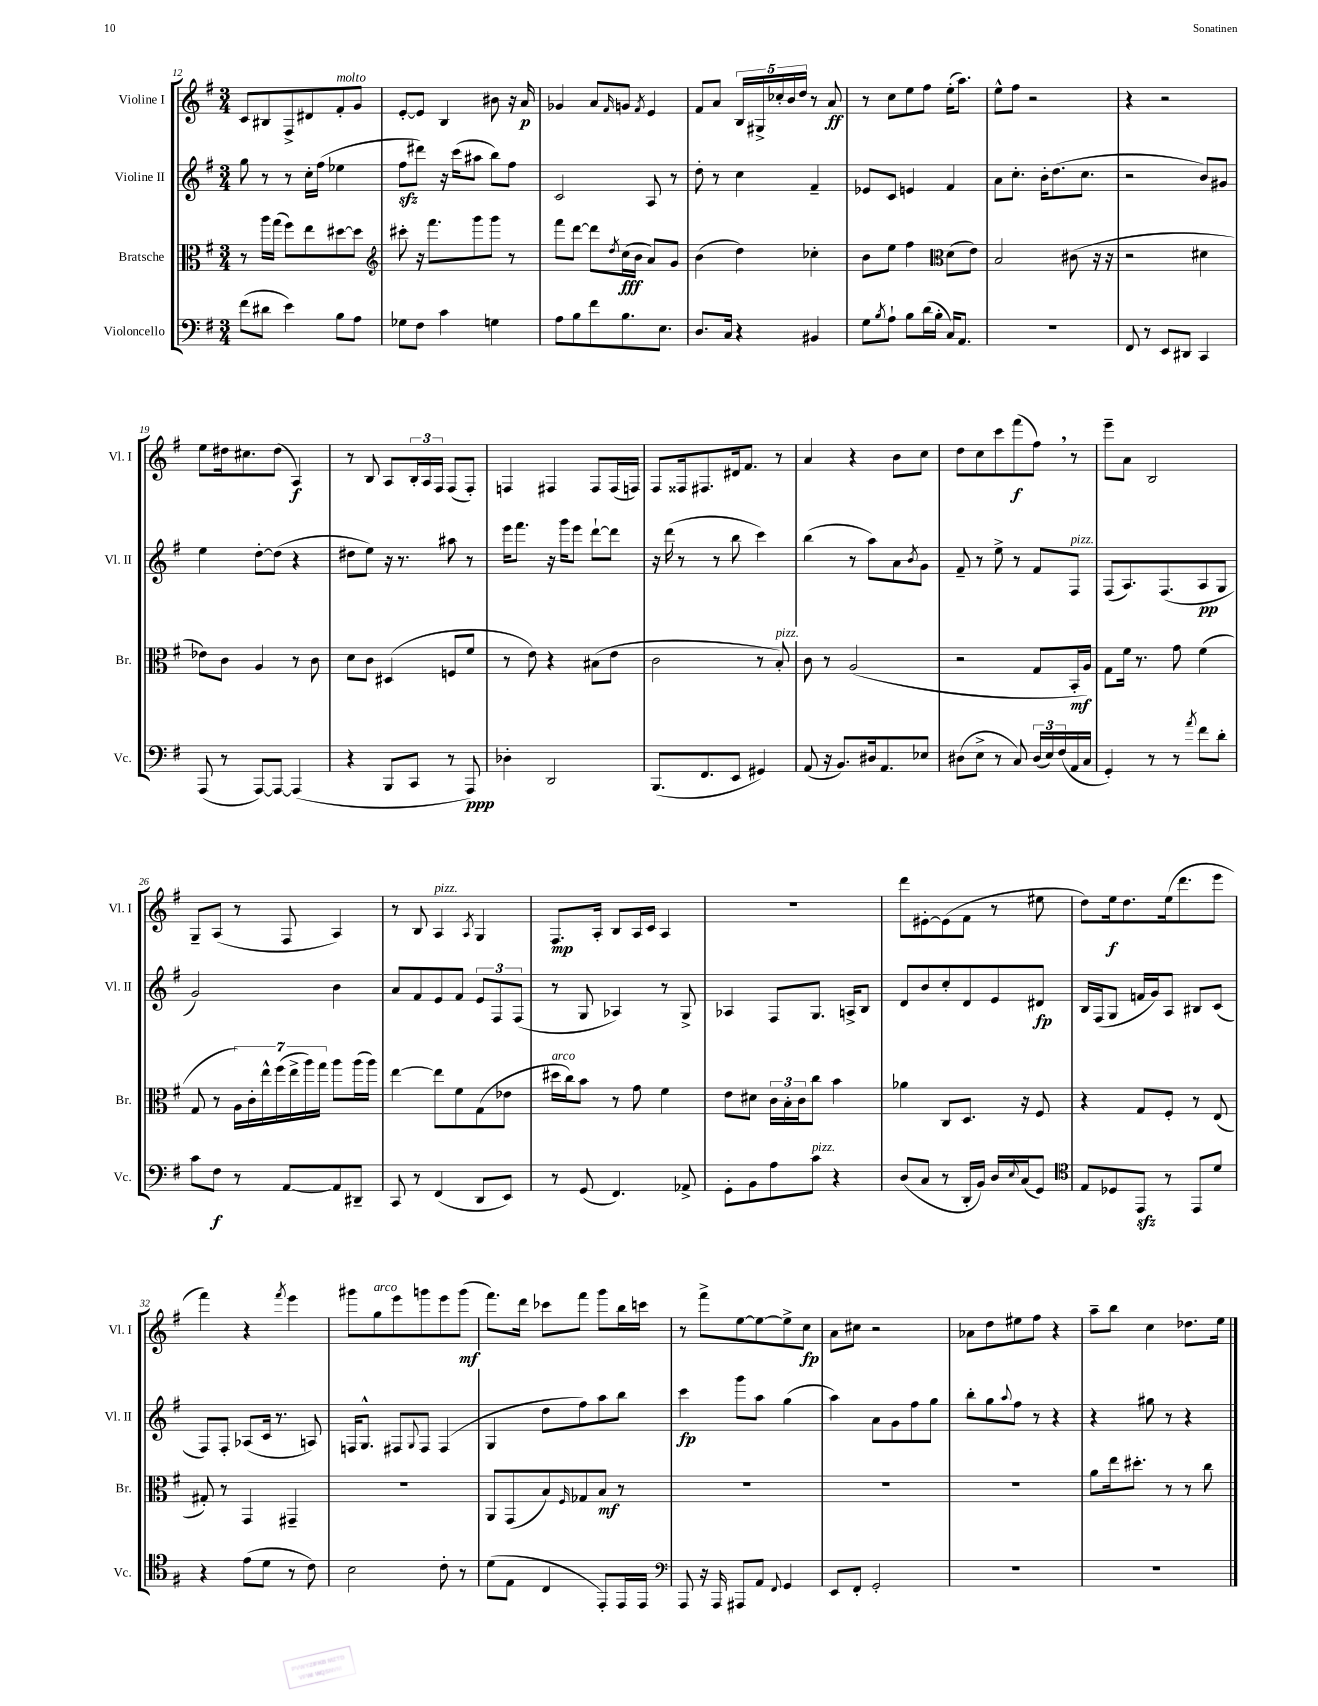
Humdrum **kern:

**kern	**kern	**kern	**kern
*staff4	*staff3	*staff2	*staff1
*clefF4	*clefC3	*clefG2	*clefG2
*k[f#]	*k[f#]	*k[f#]	*k[f#]
*M3/4	*M3/4	*M3/4	*M3/4
(8f#	8r	8gg	8c
8d#	16aa	8r	8B#
.	(16gg	.	.
4e)	8ff#)	8r	8F#^
.	8ee	16cc'	8d#
.	.	(16ff#	.
8B	[8dd#	4ee-	8f#'
8A	8dd#]	.	8g
=	=	=	=
*	*clefG2	*	*
8G-	8ccc#'	8ff#	[8e'
8F#	16r	8ddd#)	8e]
.	8.fff#	.	.
4c	.	16r	4B
.	.	(16ccc	.
.	8ggg	8aa#	.
4G	8ggg	8bb)	8b#
.	8r	8ff#	16r
.	.	.	16a
=	=	=	=
8A	8fff#	2c	4g-
8B	[8ddd	.	.
8f#	8ddd]	.	8a
.	8qdd	.	16qqf#
8.B	(16cc	.	8g
.	16b	.	.
.	.	.	8qf#
.	8a)	8A	4e
8.E	.	.	.
.	8g	8r	.
=	=	=	=
8.D	(4b	8dd'	8f#
.	.	8r	8a
16C	.	.	.
4r	4dd)	4cc	20B
.	.	.	20G#^
.	.	.	20cc-'
.	.	.	20b
.	.	.	20dd
4BB#	4cc-'	4f#~	8r
.	.	.	8a
=	=	=	=
8G	8b	8e-	8r
8qB	.	.	.
8A`	8ee	8c	8cc
8B	4ff#	4e	8ee
(16d	.	.	8ff#
16B'	.	.	.
*	*clefC3	*	*
16C)	(8d	4f#	(16ee'
8.AA	.	.	8.aa)
.	8e)	.	.
=	=	=	=
2.r	2B	8a	8ee^^
.	.	8.cc'	8ff#
.	.	.	2r
.	.	16b'	.
.	.	(8.dd	.
.	(8c#	.	.
.	.	8.cc	.
.	16r	.	.
.	16r	.	.
=	=	=	=
8FF#	2r	2r	4r
8r	.	.	.
8EE	.	.	2r
8DD#	.	.	.
4CC	4d#	8b)	.
.	.	8g#	.
=	=	=	=
(8AAA	8e-)	4ee	8ee
8r	8c	.	16dd#
.	.	.	8.cc#
[8AAA)	4A	[8dd'	.
8AAA_	.	(8dd]	(8dd#
(4AAA]	8r	4r	4A)
.	8c	.	.
=	=	=	=
4r	8d	8dd#	8r
.	8c	8ee)	8B
8BBB	(4D#	16r	8A
.	.	8.r	.
8CC	.	.	24B'
.	.	.	24A
.	.	.	24F#
8r	8F	8aa#	(8F#
8AAA)	8f#	8r	8F#')
=	=	=	=
4D-'	8r	16eee	4F
.	.	8.fff#	.
.	8e)	.	.
2DD	4r	16r	4F#
.	.	16ggg	.
.	.	8eee	.
.	(8B#	[8ddd`	8F#
.	8e	8ddd]	(16F#
.	.	.	16F)
=	=	=	=
(8.BBB	2c	16r	8F#
.	.	(16ddd	.
.	.	8r	16F##
8.FF#	.	.	8.F#
.	.	8r	.
8EE	.	8bb	16d#
.	.	.	8.f#
4GG#)	8r	4ccc)	.
.	8B')	.	8r
=	=	=	=
(8AA	8c	(4bb	4a
16r	8r	.	.
8.BB)	.	.	.
.	(2A	8r	4r
16D#	.	8aa)	.
8.AA	.	.	.
.	.	8a	8b
.	.	8qb	.
8E-	.	8g	8cc
=	=	=	=
(8D#	2r	8f#~	8dd
8E^	.	8r	8cc
8r	.	8ee^	8ccc
8C)	.	8r	(8fff#
(24D#	8G	8f#	8ff#)
24E)	.	.	.
(24F#	.	.	.
16AA	16BB'	8F#	8r
16C	16A)	.	.
=	=	=	=
4GG')	8G	(8F#	8eee~
.	16f#	8.A)	8a
.	8.r	.	.
8r	.	.	2B
.	.	(8.F#	.
8r	8g	.	.
8qa	.	.	.
8f#	(4f#	8A	.
8d'	.	8G	.
=	=	=	=
8c	8G	2g)	8G~
8F#	8r	.	(8A
8r	28A)	.	8r
.	28c'	.	.
.	28ee^^	.	.
.	(28ff#	.	.
[8AA	.	.	8F#
.	28ee^	.	.
.	28aa)	.	.
.	28gg	.	.
8AA]	8aa	4b	4A)
8DD#~	(16aa	.	.
.	16aa)	.	.
=	=	=	=
8CC	[4ee	8a	8r
8r	.	8f#	8B
(4FF#	8ee]	8e	4A
.	8f#	8f#	.
.	.	.	8qA
8DD	(8G	12e	4G
.	.	12F#	.
8EE)	8e-	.	.
.	.	(12F#	.
=	=	=	=
8r	16dd#	8r	8.F#
.	16cc)	.	.
(8GG	8b	8G	.
.	.	.	16A'
4.FF#)	8r	4A-)	8B
.	8g	.	16A
.	.	.	16c
.	4f#	8r	4A
8AA-^	.	8G^	.
=	=	=	=
8GG'	8e	4A-	2.r
8BB	8d#	.	.
8A	24c	8F#	.
.	24B'	.	.
.	24c	.	.
8c	8cc	8.G	.
4r	4b	.	.
.	.	16A^	.
.	.	8B	.
=	=	=	=
(8D	4a-	8d	8ddd
8C	.	8b	[8e#'
8r	8C	8cc'	(8e#]
16DD'	8.D	8d	8f#
16BB)	.	.	.
16D	.	8e	8r
8qqE	.	.	.
(16C	16r	.	.
8GG)	8F#	8d#	8ee#
=	=	=	=
*clefC4	*	*	*
8E	4r	16B	8dd)
.	.	(16F#	.
8D-	.	8G	16ee
.	.	.	8.dd
8EE	8G	16f	.
.	.	16g)	.
8r	8F#'	8A	(16ee
.	.	.	8.ddd
8EE	8r	8B#	.
8d	(8E	(8c	8eee
=	=	=	=
4r	8G#')	8F#)	4fff#)
.	8r	8F#'	.
(8e	4GG	(8A-	4r
8d	.	16c	.
.	.	8.r	.
.	.	.	8qfff#
8r	4GG#~	.	4eee
8c)	.	8A)	.
=	=	=	=
2B	2.r	16F	8ggg#
.	.	8.G^^	.
.	.	.	8gg
.	.	8F#	8eee
.	.	8qqG	.
.	.	8F#	8ggg
8c'	.	(4F#	8eee
8r	.	.	(8ggg
=	=	=	=
(8d	8AA	4G	8.fff#)
8E	(8GG	.	.
.	.	.	16ddd
4C	8B)	8dd	8ccc-
.	16qqF#	.	.
.	8G-	8ff#)	8fff#
8EE')	8B	8aa	8ggg
16EE	8r	8bb	16bb
16EE	.	.	16ccc
=	=	=	=
*clefF4	*	*	*
8AAA	2.r	4ccc	8r
16r	.	.	8fff#^
16AAA	.	.	.
8AAA#	.	8ggg	[8ee
8AA	.	8aa	8ee_
8qqFF#	.	.	.
4GG	.	(4gg	8ee^]
.	.	.	8cc
=	=	=	=
8EE	2.r	4aa)	8a
8FF#'	.	.	8cc#
2GG'	.	8a	2r
.	.	8g	.
.	.	8ff#	.
.	.	8gg	.
=	=	=	=
2.r	2.r	8bb'	8a-
.	.	8gg	8dd
.	.	8qqaa	.
.	.	8ff#	8ee#
.	.	8r	8ff#
.	.	4r	4r
=	=	=	=
2.r	8a	4r	8aa~
.	16ee	.	8bb
.	8.dd#'	.	.
.	.	8gg#	4cc
.	8r	8r	.
.	8r	4r	8.dd-
.	8cc	.	.
.	.	.	16ee
==	==	==	==
*-	*-	*-	*-
